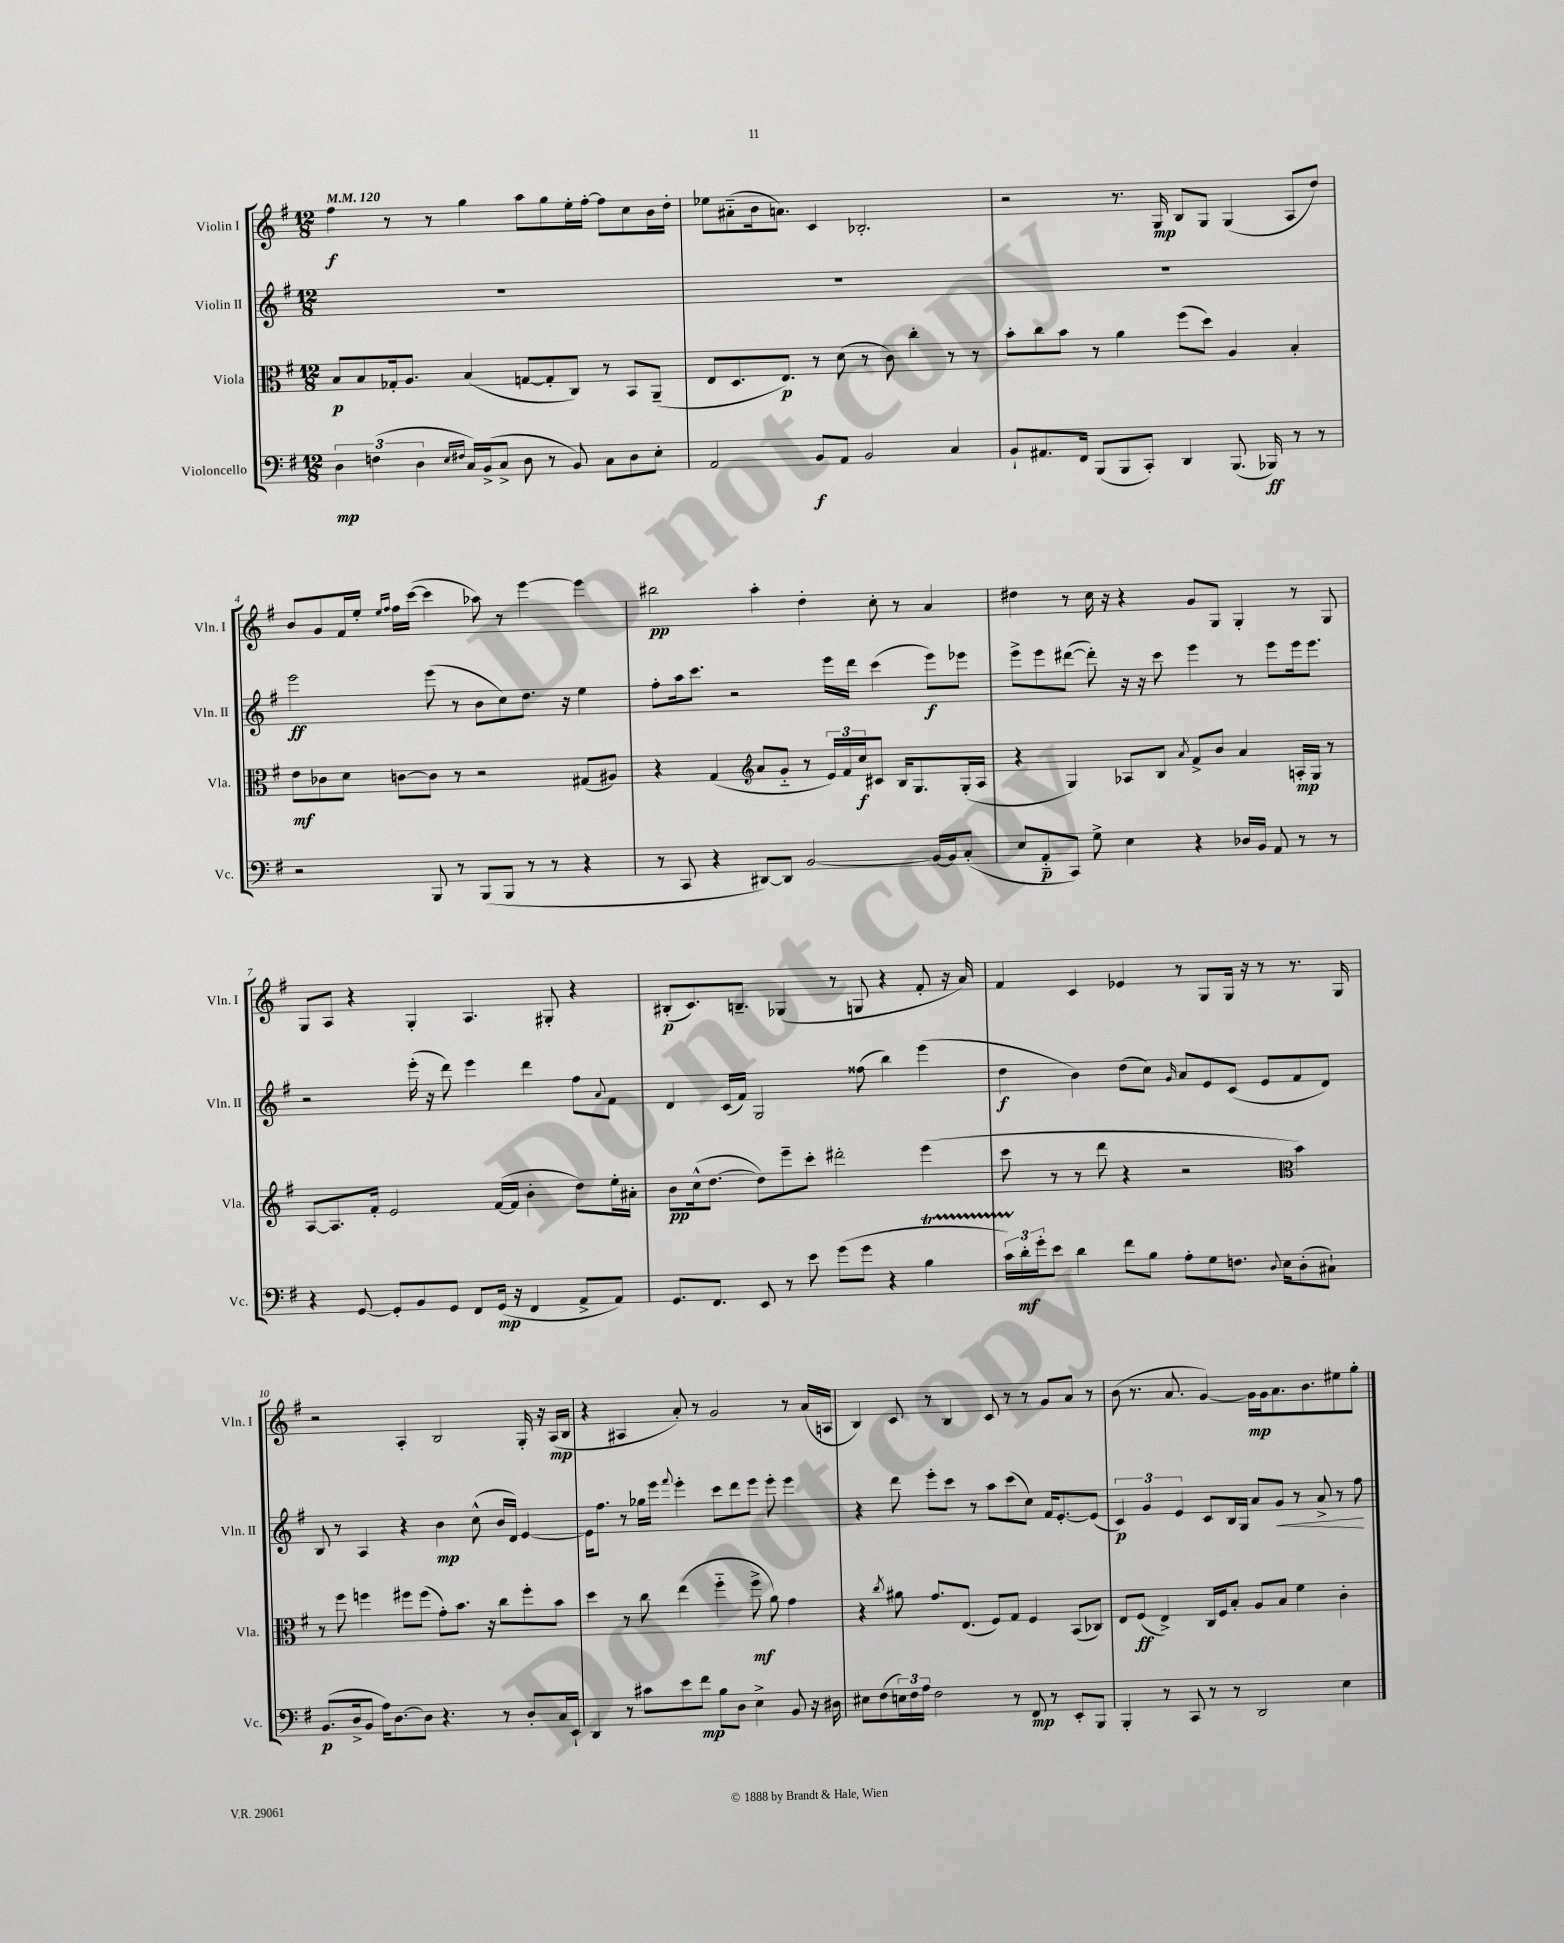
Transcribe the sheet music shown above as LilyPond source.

<<
\new StaffGroup <<
\new Staff = "s0" \with { instrumentName = "Violin I" shortInstrumentName = "Vln. I" } {
    \clef treble \key g \major \numericTimeSignature \time 12/8 \tempo 4 = 120
    fis''4\f r8 r8 g''4 a''8 g''8 e''16-. fis''16~-. fis''8 c''8 b'16 d''16-. |
    ees''8 ais'8-_( b'16 a'8.) c'4 bes2.-. |
    r2 r8. g16\mp b8 g8 g4( a8 d''8) |
    b'8 g'8 fis'16 e''16-. \grace { e''16 fis''16 } fis''16 c'''16~( c'''4 aes''8) r8 e'''4~ e'''4 |
    bis''2\pp a''4-. d''4-. c''8-. r8 a'4 |
    dis''4 r8 c''16 r16 r4 g'8 g8 g4-. r8 g8 |
    g8 a8 r4 g4-. a4. gis8-. r4 |
    bis8-.\p( c'8.) b8.-- ges4( r8 g8 r4 fis'8-. r16 a'16) |
    fis'4 c'4 ees'4 r8 g8 g16 r16 r8 r8. g16 |
    r2 a4-. b2 g16-. r16 a16\mp( b16 |
    r4 ais4 a'8-.) r8 g'2 r8 a'16( a16 |
    b4) c'8 r8 b4 c'8 r8 r8 g'8 a'8 r8 |
    b'8( r8. a'8. g'4~) g'16\mp g'16 a'8. b'8. eis''8 g''8-. \bar "|." |
}
\new Staff = "s1" \with { instrumentName = "Violin II" shortInstrumentName = "Vln. II" } {
    \clef treble \key g \major \numericTimeSignature \time 12/8
    R1. |
    R1. |
    R1. |
    e'''2\ff e'''8( r8 b'8 c''8) d''8. r16 e''4 |
    fis''8-. a''16 c'''8. r2 e'''16 d'''16 c'''4( e'''8\f) ees'''8 |
    e'''8-> e'''8 dis'''8~( dis'''8-.) r16 r16 c'''8 e'''4 r8 e'''8 e'''16 e'''8. |
    r2 e'''16-.( r16 d'''8) e'''4 d'''4 fis''8 \appoggiatura { a'8 } fis'8 |
    d'4 c'16( fis'16) g2 fisis''8( b''4) e'''4( |
    d''4\f b'4) d''8( c''8) \grace { g'16 } a'8 e'8 c'8( e'8 fis'8 d'8) |
    b8 r8 a4 r4 b'4\mp c''8-^( b'16 d'16) e'4~ |
    e'16 fis''8. r8 ges''16 e'''16 \appoggiatura { fis'''8 } e'''4-. c'''8 d'''8 e'''8 e'''8-. e'''4 |
    r4 d'''8 e'''8-. c'''8 r8 a''8 c'''8( c''8) fis'16 e'8.~-. e'8( |
    \tuplet 3/2 { c'4\p) g'4 e'4 } c'8 b16 g16 a'8 g'8\< r8 a'8-> r8 fis''8\! \bar "|." |
}
\new Staff = "s2" \with { instrumentName = "Viola" shortInstrumentName = "Vla." } {
    \clef alto \key g \major \numericTimeSignature \time 12/8
    b8\p b8 ges16-. a8. b4( g8~ g8-. c8) r8 b,8 a,8--( |
    e8 d8. e8.\p) r8 d'8( r8 c'8) c''4-. r8 r8 |
    b'8-. c''8 b'8 r8 a'4 fis''8( d''8) a4 b4-. |
    e'8\mf ces'8 d'8 c'8~ c'8 r8 r2 gis8( ais8) |
    r4 g4( \clef treble a'8 g'8-_ r8 \tuplet 3/2 { e'16) fis'16 c''16\f } cis'8 b16 g8. g16-.( a16 |
    r4 g4) aes8 b8 \acciaccatura { a'8 } fis'8-> b'8 a'4 a16-.\mp g16 r8 |
    a8~ a8. fis'16-. e'2 fis'16~( fis'16 b'4-. d''8) e''16-. ais'16-. |
    b'8\pp c''16-^( d''8.~ d''8) e'''8-- c'''8-. dis'''2-. e'''4( |
    c'''8 r8 r8 d'''8 r4 r2 \clef alto b'4) |
    r8 fis''8 f''4 fis''8 fis''8( g'8-.) b'8. r16 c''8 fis''8-. b'8 |
    d''4 r8 c''8 e''4( fis''4-_ fis''8->\mf a'8) g'4 |
    r4 \acciaccatura { c''8 } ais'8 g'8. e8.( fis8) g8 fis4 b,8( ces8) |
    e8 fis8\ff( e4->) c16 fis16 b8-. a8 b8 fis'4 c'4-. \bar "|." |
}
\new Staff = "s3" \with { instrumentName = "Violoncello" shortInstrumentName = "Vc." } {
    \clef bass \key g \major \numericTimeSignature \time 12/8
    \tuplet 3/2 { d4\mp f4( d4 } \grace { e16 fis16 } c16) b,16->( c8-> d8 r8 b,8) c8 d8 e8-. |
    a,2 b,8\f a,8 b,2 c4 |
    b,8-! ais,8. fis,16 b,,8( b,,8 c,8-.) d,4 b,,8.( bes,,16\ff) r8 r8 |
    r2 b,,8 r8 b,,8( b,,8 r8 r8 r4 |
    r8 c,8 r4 dis,8~) dis,8 b,2~ b,16~ b,16 c8-.( |
    e8 a,8-_\p c,8) g8-> e4 r4 des16 b,16 a,8 r8 r8 |
    r4 g,8~ g,8-. b,8 g,8 fis,8 g,16\mp( r16 fis,4 a,8-> a,8) |
    g,8. fis,8. e,8 r8 e'8 g'8( g'8 r4 b4\startTrillSpan |
    \tuplet 3/2 { c'16) d'16-.\stopTrillSpan\mf g'16-. } e'8 d'4 fis'8 b8 a8-. g8 f8. \appoggiatura { d8 } e16 d8-.( cis8-!) |
    b,8.\p( d16-> b,8 a16) d8.~ d8 r4. r8 d8-. c16 e,16-! |
    d,4 r8 cis'8 e'8 fis'8\mp b8 d8 e4-> b,8 r16 dis16 |
    eis8 fis8( \tuplet 3/2 { e16) fis16 a16 } fis2 r8 fis,8\mp r8 e,8-. b,,8 |
    b,,4-. r8 c,8 r8 r8 d,2 e4 \bar "|." |
}
>>
>>
